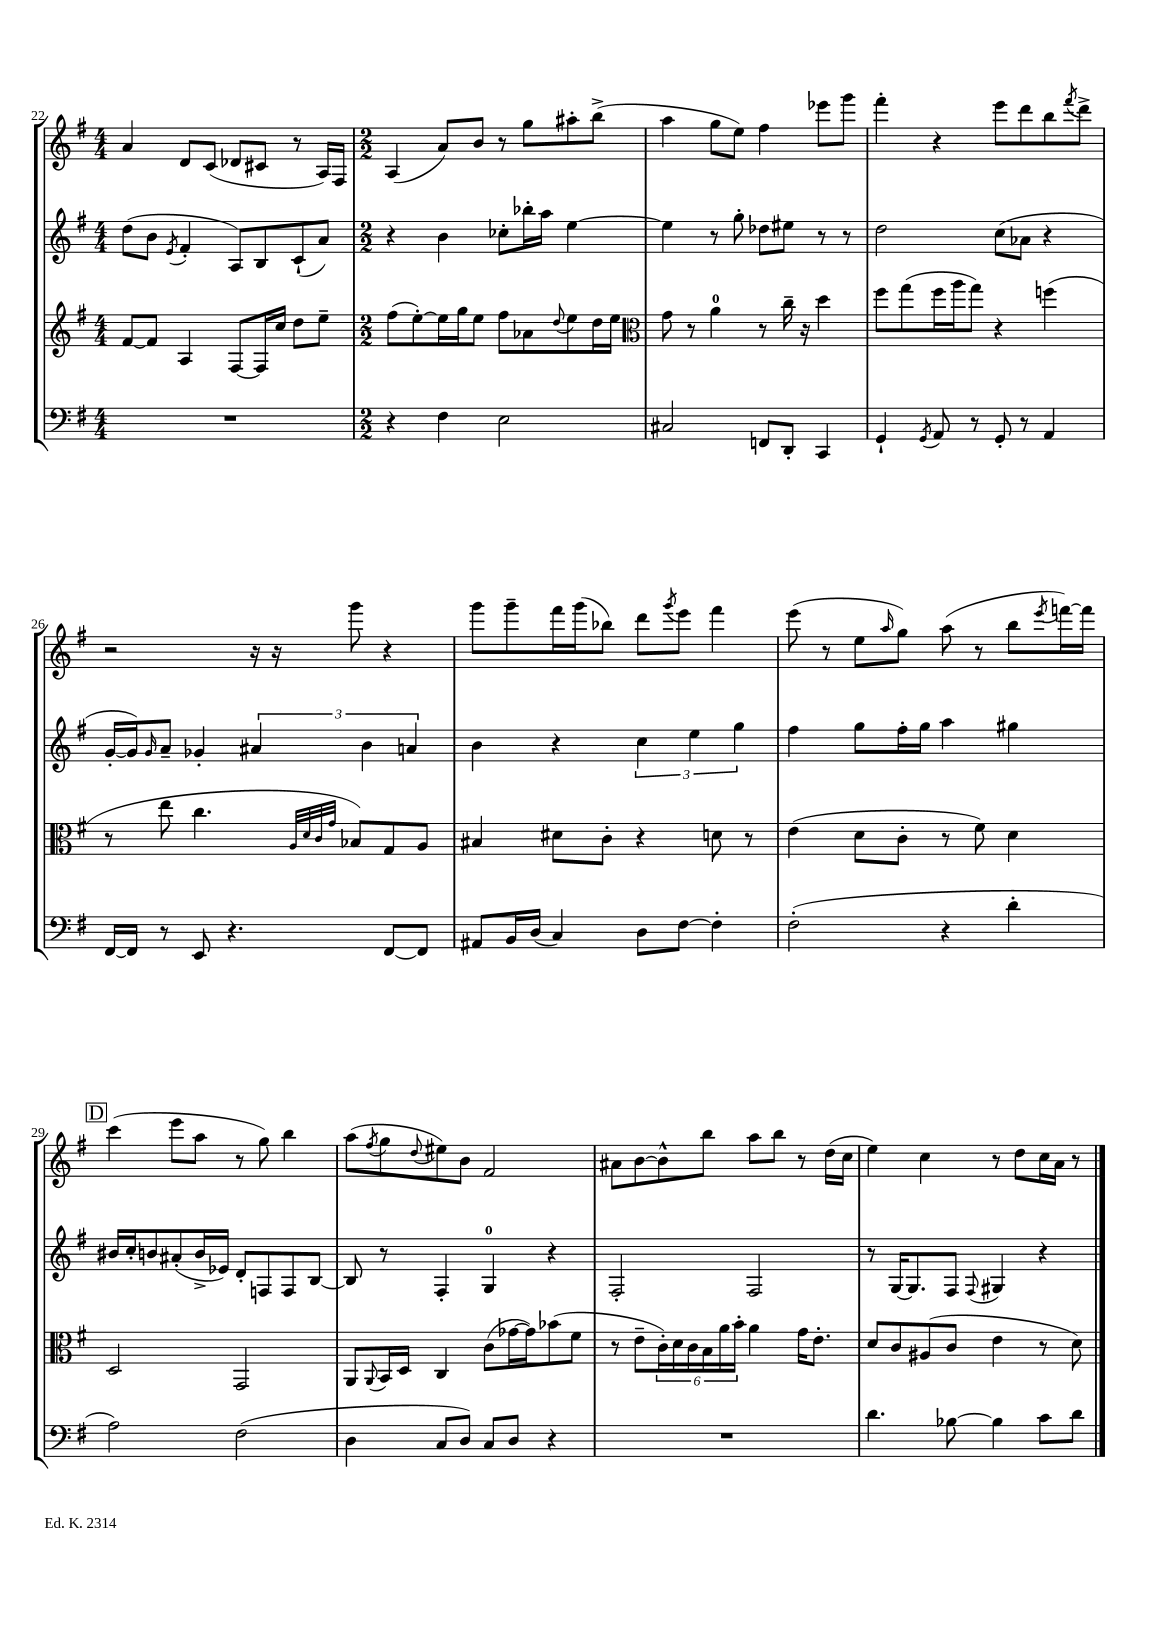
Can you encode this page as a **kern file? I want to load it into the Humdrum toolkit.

**kern	**kern	**kern	**kern
*part4	*part3	*part2	*part1
*staff4	*staff3	*staff2	*staff1
*clefF4	*clefG2	*clefG2	*clefG2
*k[f#]	*k[f#]	*k[f#]	*k[f#]
*M4/4	*M4/4	*M4/4	*M4/4
=22	=22	=22	=22
1r	[8f#/L	(8dd\L	4a/
.	8f#/J]	8b\J	.
.	.	8qe/	.
.	4A/	4f#'/	8d/L
.	.	.	(8c/J
.	[8F#/L	8A/L)	8d-X/L
.	16F#/L]	8B/	8c#X/J
.	16cc/JJ	.	.
.	8dd\L	(8c`/	8r
.	8ee~\J	8a/J)	16A/LL)
.	.	.	16F#/JJ
=23	=23	=23	=23
*M2/2	*M2/2	*M2/2	*M2/2
4r	(8ff#\L	4r	(4A/
.	[8ee'\)	.	.
4F#\	16ee\L]	4b\	8a/L)
.	16gg\J	.	.
.	8ee\J	.	8b/J
2E\	8ff#\L	8cc-X'\L	8r
.	8a-X\	16bb-X'\L	8gg\L
.	.	16aa\JJ	.
.	8qqdd/	.	.
.	8ee\	[4ee\	8aa#X'\
.	16dd\L	.	(8bb^\J
.	16ee\JJ	.	.
=24	=24	=24	=24
*	*clefC3	*	*
2C#X/	8g\	4ee\]	4aa\
.	8r	.	.
.	4a\	8r	8gg\L
.	.	8gg'\	8ee\J)
8FFn/L	8r	8dd-X\L	4ff#\
8DD'/J	16cc~\	8ee#X\J	.
.	16r	.	.
4CC/	4dd\	8r	8eee-X\L
.	.	8r	8ggg\J
=25	=25	=25	=25
4GG`/	8ff#\L	2dd\	4fff#'\
.	(8gg\	.	.
8qGG/	.	.	.
8AA/	16ff#\L	.	4r
.	16aa\J	.	.
8r	8gg\J)	.	.
8GG'/	4r	(8cc\L	8eee\L
8r	.	8a-X\J	8ddd\
4AA/	(4ffn\	4r	8bb\
.	.	.	8qfff#/
.	.	.	8ddd^\J
!!LO:LB:g=z
=26	=26	=26	=26
[16FF#/LL	8r	[16g'/LL	2r
16FF#/JJ]	.	16g/J])	.
.	.	16qqg/	.
8r	8ee\	8a~/J	.
8EE/	4.cc\	4g-X'/	.
4.r	.	.	.
.	.	6a#X/	16r
.	.	.	16r
.	32qqA/LLL	.	.
.	32qqd/	.	.
.	32qqc/	.	.
.	32qqg/JJJ	.	.
.	8B-X/L)	.	8ggg\
.	.	6b\	.
[8FF#/L	8G/	.	4r
.	.	6an/	.
8FF#/J]	8A/J	.	.
=27	=27	=27	=27
8AA#X/L	4B#X/	4b\	8ggg\L
16BB/L	.	.	8ggg~\
(16D/JJ	.	.	.
4C/)	8d#X\L	4r	16fff#\L
.	.	.	(16ggg\J
.	8c'\J	.	8bb-X\J)
8D\L	4r	6cc\	8ddd\L
.	.	.	8qggg/
[8F#\J	.	.	8eee\J
.	.	6ee\	.
4F#'\]	8dn\	.	4fff#\
.	.	6gg\	.
.	8r	.	.
=28	=28	=28	=28
(2F#'\	(4e\	4ff#\	(8eee\
.	.	.	8r
.	8d\L	8gg\L	8ee\L
.	.	.	16qqaa/
.	8c'\J	16ff#'\L	8gg\J)
.	.	16gg\JJ	.
4r	8r	4aa\	(8aa\
.	8f#\)	.	8r
4d'\	4d\	4gg#X\	8bb\L
.	.	.	8qeee/
.	.	.	[16fffn\L)
.	.	.	16fff\JJ]
!!LO:LB:g=z
!!LO:REH:place=s1:t=D
=29	=29	=29	=29
2A\)	2D/	16b#X/LL	(4ccc\
.	.	16cc'/J	.
.	.	8bn/	.
.	.	(8a#X'/	8eee\L
.	.	16b^/L	8aa\J
.	.	16e-X/JJ)	.
(2F#\	2GG/	8d'/L	8r
.	.	8Fn/	8gg\)
.	.	8F/	4bb\
.	.	[8B/J	.
=30	=30	=30	=30
4D\	8AA/L	8B/]	(8aa\L
.	8qqAA/	.	8qff#/
.	16BB/L	8r	8gg\
.	16D/JJ	.	.
.	.	.	8qqdd/
8C/L	4C/	4F#'/	8ee#X\)
8D/J)	.	.	8b\J
8C/L	(8c\L	4G/	2f#/
8D/J	[16g-X\L	.	.
.	16g-\J])	.	.
4r	(8b-X\	4r	.
.	8f#\J	.	.
=31	=31	=31	=31
1r	8r	2F#'/	8a#X\L
.	8e~\L	.	[8b\
.	24c'\L)	.	8b^^\]
.	24d\	.	.
.	24c\	.	.
.	24B\	.	8bb\J
.	24a\	.	.
.	24b'\JJ	.	.
.	4a\	2F#/	8aa\L
.	.	.	8bb\J
.	16g\KL	.	8r
.	8.e'\J	.	.
.	.	.	(16dd\LL
.	.	.	16cc\JJ
=32	=32	=32	=32
4.d\	8d/L	8r	4ee\)
.	8c/	[16G/KL	.
.	.	8.G/]	.
.	(8A#X/	.	4cc\
[8B-X\	8c/J	8F#/J	.
.	.	8qqF#/	.
4B-\]	4e\	4G#X/	8r
.	.	.	8dd\L
8c\L	8r	4r	16cc\L
.	.	.	16a\JJ
8d\J	8d\)	.	8r
==	==	==	==
*-	*-	*-	*-
